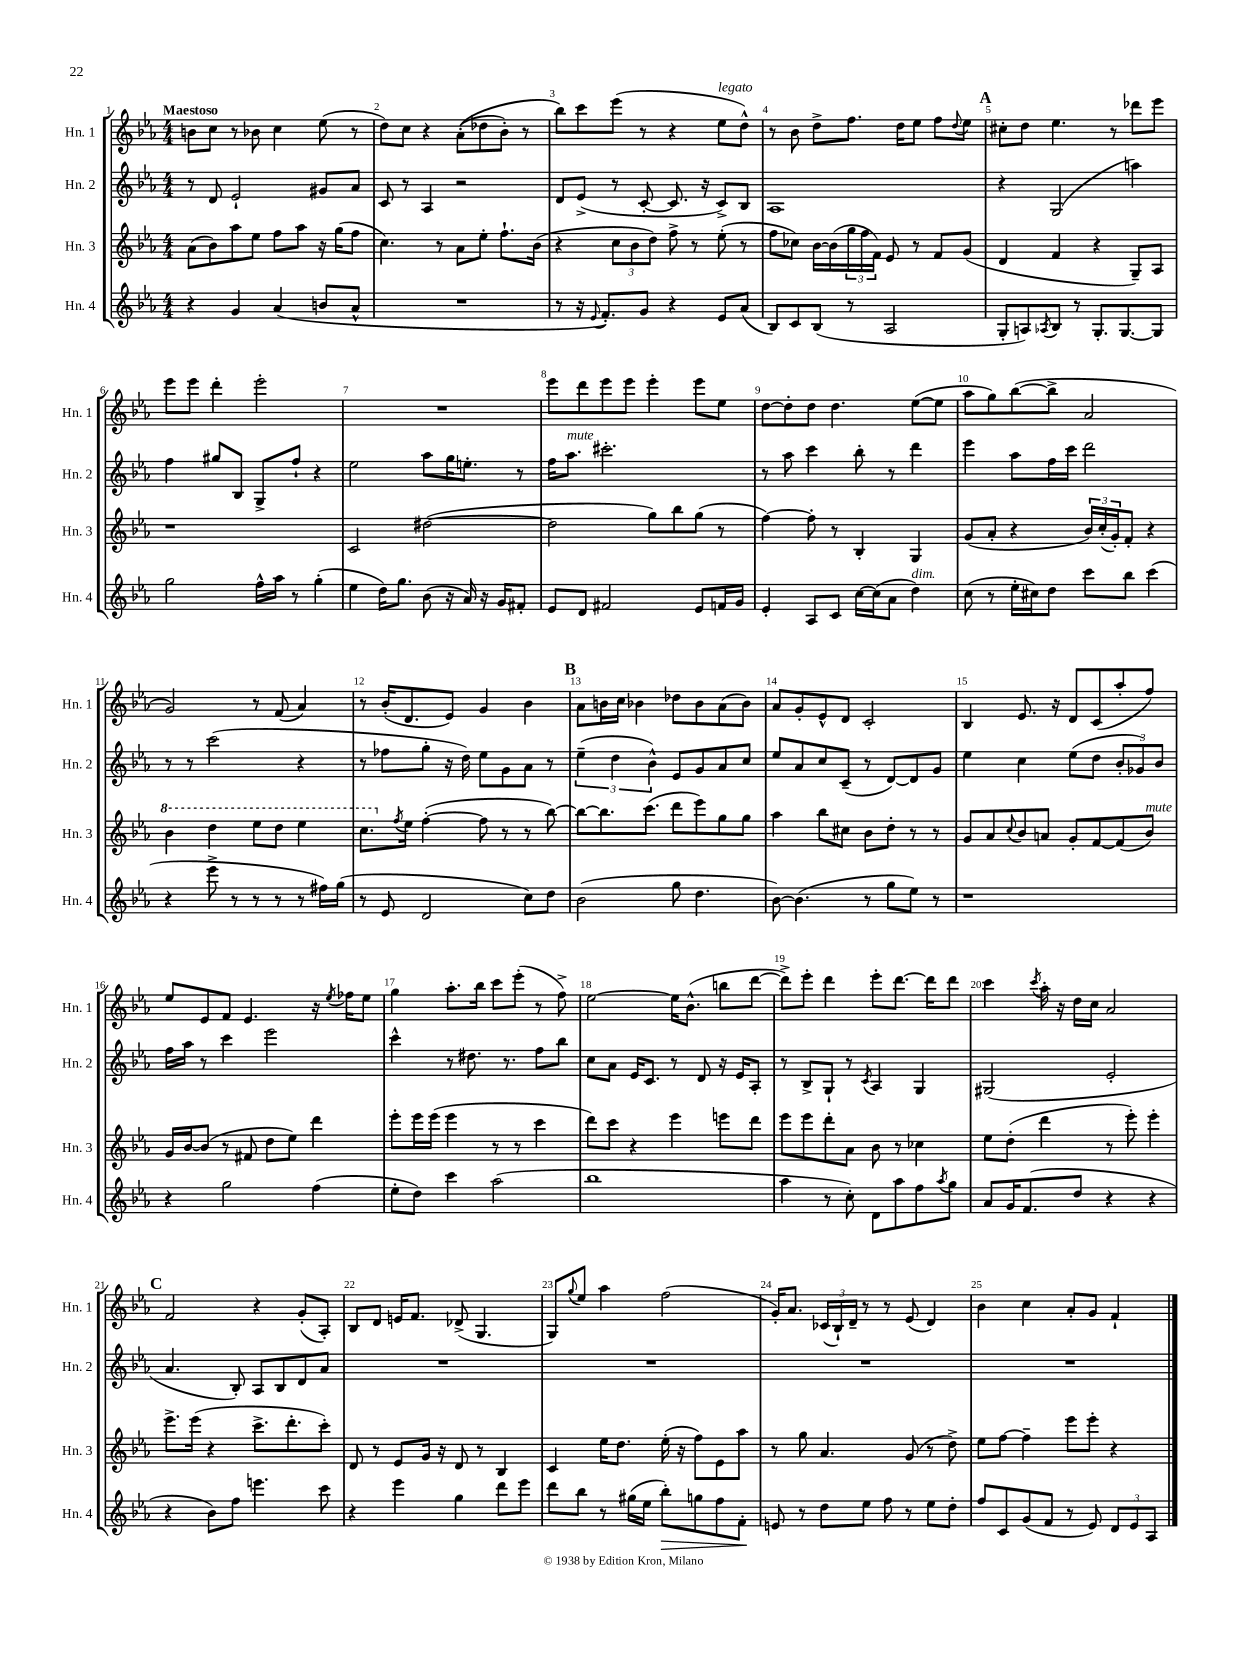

**kern	**dynam	**kern	**kern	**kern
*part4	*part4	*part3	*part2	*part1
*staff4	*staff4	*staff3	*staff2	*staff1
*I"Hn. 4	*	*I"Hn. 3	*I"Hn. 2	*I"Hn. 1
*I'Hn. 4	*	*I'Hn. 3	*I'Hn. 2	*I'Hn. 1
*clefG2	*	*clefG2	*clefG2	*clefG2
*k[b-e-a-]	*	*k[b-e-a-]	*k[b-e-a-]	*k[b-e-a-]
*M4/4	*	*M4/4	*M4/4	*M4/4
=1	=1	=1	=1	=1
!	!	!	!	!LO:TX:a:B:t=Maestoso
4r	.	(8a-\L	8r	8bn\L
.	.	8b-\)	8d/	8cc\J
4g/	.	8aa-\	2e-`/	8r
.	.	8ee-\J	.	8b-X\
(4a-/	.	8ff\L	.	4cc\
.	.	8aa-\J	.	.
8bn/L	.	16r	8g#X/L	(8ee-\
.	.	(16gg\KL	.	.
8a-^^/J	.	8ff\J	8a-/J	8r
=2	=2	=2	=2	=2
1r	.	4.cc\)	8c/	8dd\L)
.	.	.	8r	8cc\J
.	.	.	4A-/	4r
.	.	8r	.	.
.	.	8a-\L	2r	((8a-'\L
.	.	8ee-'\J	.	8dd-X\
.	.	8.ff`\L	.	8b-'\J)
.	.	.	.	8r
.	.	(16b-\Jk	.	.
=3	=3	=3	=3	=3
8r	.	4r	8d/L	8bb-\L)
16r	.	.	(8e-^/J	8ccc\
8qqe-/	.	.	.	.
8.f'/L)	.	.	.	.
.	.	12cc\L	8r	(8eee-\J
.	.	12b-\	.	.
8g/J	.	.	[8c'/	8r
.	.	12dd\J)	.	.
4r	.	8ff^\	8.c/]	4r
.	.	8r	.	.
.	.	.	16r	.
!	!	!	!	!LO:TX:a:i:t=legato
8e-/L	.	(8ee-'\	8c^/L)	8ee-\L
(8a-/J	.	8r	8B-/J	8dd^^\J)
=4	=4	=4	=4	=4
8B-/L)	.	8ff\L	1A-	8r
8c/	.	8cc-X\J)	.	8b-\
(8B-/J	.	[16b-\LL	.	8dd^\L
.	.	(16b-\]	.	.
8r	.	24gg\	.	8.ff\J
.	.	24ff\	.	.
.	.	24f\JJ)	.	.
2A-/	.	8e-/	.	.
.	.	.	.	16dd\KL
.	.	8r	.	8ee-\J
.	.	8f/L	.	8ff\L
.	.	.	.	8qqdd/
.	.	(8g/J	.	8ee-\J
!!LO:REH:place=s1:t=A
=5	=5	=5	=5	=5
8G'/L	.	4d/	4r	8cc#X'\L
8An/)	.	.	.	8dd\J
8qA-X/	.	.	.	.
8B-/J	.	4f/	(2G/	4.ee-\
8r	.	.	.	.
8.G'/L	.	4r	.	.
.	.	.	.	8r
[8.G/	.	.	.	.
.	.	8G~/L)	4aan\)	8ddd-X\L
8G/J]	.	8A-/J	.	8eee-\J
!!LO:LB:g=z
=6	=6	=6	=6	=6
2gg\	.	1r	4ff\	8eee-\L
.	.	.	.	8eee-\J
.	.	.	8gg#X/L	4ddd'\
.	.	.	8B-/J	.
16ff^^\LL	.	.	8G^/L	2eee-'\
16aa-\JJ	.	.	.	.
8r	.	.	8ff`/J	.
(4gg'\	.	.	4r	.
=7	=7	=7	=7	=7
4ee-\	.	2c/	2ee-\	1r
16dd\KL)	.	.	.	.
8.gg\J	.	.	.	.
(8b-\	.	([2dd#X\	8aa-\L	.
16r	.	.	16gg\K	.
16a-/)	.	.	8.een'\J	.
16r	.	.	.	.
16g/KL	.	.	.	.
8f#X'/J	.	.	8r	.
=8	=8	=8	=8	=8
8e-/L	.	2dd#\]	16ff\KL	8eee-\L
!	!	!	!LO:TX:a:i:t=mute	!
.	.	.	8.aa-\J	.
8d/J	.	.	.	8ddd\
2f#X/	.	.	2.ccc#X'\	8eee-\
.	.	.	.	8eee-\J
.	.	8gg\L)	.	4eee-'\
.	.	8bb-\	.	.
8e-/L	.	(8gg\J	.	8eee-\L
16fn/L	.	8r	.	8ee-\J
16g/JJ	.	.	.	.
=9	=9	=9	=9	=9
4e-'/	.	[4ff\)	8r	[8dd\L
.	.	.	8aa-\	8dd'\]
8A-/L	.	8ff'\]	4ccc\	8dd\J
8c/J	.	8r	.	4.dd\
[16cc\LL	.	4B-'/	8bb-'\	.
(16cc\J]	.	.	.	.
8a-\J	.	.	8r	.
!LO:TX:a:i:t=dim.	!	!	!	!
4dd\)	.	4G/	4ddd\	([8ee-\L
.	.	.	.	8ee-\J]
=10	=10	=10	=10	=10
(8cc\	.	(8g/L	4eee-\	8aa-\L
8r	.	8a-'/J	.	8gg\)
16ee-'\LL	.	4r	8aa-\L	([8bb-\
16cc#X\J)	.	.	.	.
8dd\J	.	.	16ff\L	8bb-^\J]
.	.	.	16ccc\JJ	.
8ccc\L	.	24b-/LL)	2ddd\	2a-/
.	.	(24cc'/	.	.
.	.	24g'/J)	.	.
8bb-\J	.	8f'/J	.	.
(4ccc\	.	4r	.	.
!!LO:LB:g=z
=11	=11	=11	=11	=11
*	*	*8va	*	*
4r	.	4bb-\	8r	2g/)
.	.	.	8r	.
8eee-^\	.	4ddd\	(2ccc\	.
8r	.	.	.	.
8r	.	8eee-\L	.	8r
8r	.	8ddd\J	.	(8f/
8r	.	4eee-\	4r	4a-/)
16ff#X\LL)	.	.	.	.
(16gg\JJ	.	.	.	.
=12	=12	=12	=12	=12
8r	.	8.ccc\L	8r	8r
8e-/	.	.	8ff-X\L	(16b-'/KL
*	*	*X8va	*	*
.	.	8qff/	.	.
.	.	16ee-\Jk	.	8.d/
2d/	.	([4ff'\	8gg'\J	.
.	.	.	16r	8e-/J)
.	.	.	16dd\)	.
.	.	8ff\]	8ee-\L	4g/
.	.	8r	8g\	.
8cc\L)	.	8r	8a-\J	4b-\
8dd\J	.	[8bb-\)	8r	.
!!LO:REH:place=s1:t=B
=13	=13	=13	=13	=13
(2b-\	.	8bb-\L_	(6ee-~\	8a-\L
.	.	8.bb-\]	.	16bn\L
.	.	.	6dd\	.
.	.	.	.	16cc\JJ
.	.	.	.	4b-X\
.	.	(8.ccc\J	.	.
.	.	.	6b-^^\)	.
8gg\	.	8ddd\L	8e-/L	8dd-X\L
4.dd\	.	8eee-\)	8g/	8b-\
.	.	8gg\	8a-/	(8a-\
.	.	8gg\J	8cc/J	8b-\J)
=14	=14	=14	=14	=14
[8b-\)	.	4aa-\	8ee-/L	8a-/L
(4.b-\]	.	.	8a-/	8g'/
.	.	8bb-\L	8cc/	8e-^^/
.	.	8cc#X\J	(8c~/J	8d/J
8r	.	8b-\L	8r	2c'/
8gg\L	.	8dd'\J	[8d/L)	.
8ee-\J)	.	8r	8d/]	.
8r	.	8r	8g/J	.
=15	=15	=15	=15	=15
1r	.	8g/L	4ee-\	4B-/
.	.	8a-/	.	.
.	.	8qqcc/	.	.
.	.	8b-/	4cc\	8.e-/
.	.	8an/J	.	.
.	.	.	.	16r
.	.	8g'/L	(8ee-\L	8d/L
.	.	[8f/	8dd\J	(8c/
.	.	(8f/]	12b-'/L	8aa-'/
.	.	.	12g-X/)	.
!	!	!LO:TX:a:i:t=mute	!	!
.	.	8b-/J)	.	8ff/J)
.	.	.	12b-/J	.
!!LO:LB:g=z
=16	=16	=16	=16	=16
4r	.	16g/LL	16ff\LL	8ee-/L
.	.	[16b-/J	16aa-\JJ	.
.	.	(8b-/J]	8r	8e-/
2gg\	.	8r	4ccc\	8f/J
.	.	8f#X/	.	4.e-/
.	.	8dd\L	2eee-\	.
.	.	8ee-\J)	.	.
(4ff\	.	4ddd\	.	16r
.	.	.	.	8qee-/
.	.	.	.	16ff-X\KL
.	.	.	.	8ee-\J
=17	=17	=17	=17	=17
8ee-'\L	.	8eee-'\L	4ccc^^\	4gg\
8dd\J)	.	16eee-\L	.	.
.	.	(16eee-\JJ	.	.
4ccc\	.	4eee-\	8r	8.aa-'\L
.	.	.	8.dd#X\	.
.	.	.	.	16bb-\Jk
(2aa-\	.	8r	.	8ccc\L
.	.	.	8.r	.
.	.	8r	.	(8eee-'\J
.	.	4ccc\	8ff\L	8r
.	.	.	8bb-\J	8ff^\)
=18	=18	=18	=18	=18
1bb-	.	8ddd\L)	8cc\L	[2ee-\
.	.	8ccc\J	8a-\J	.
.	.	4r	16e-/KL	.
.	.	.	8.c/J	.
.	.	4eee-\	8r	16ee-\KL]
.	.	.	.	(8.b-^^\J
.	.	.	8d/	.
.	.	8eeen\L	16r	8bbn\L
.	.	.	16e-/KL	.
.	.	8ddd\J	8A-'/J	[8ddd\J
=19	=19	=19	=19	=19
4aa-\	.	8eee-\L	8r	8ddd^\L])
.	.	8eee-\	8B-^/L	8eee-'\J
8r	.	8ddd'\	8G`/J	4ddd\
8cc'\)	.	8a-\J	8r	.
.	.	.	8qc/	.
8d\L	.	8b-\	4A-/	8eee-'\L
8aa-\	.	8r	.	[8.ddd\J
8ff\	.	4cc-X\	4G/	.
.	.	.	.	16ddd\KL]
8qaa-/	.	.	.	.
8gg\J	.	.	.	8ddd\J
=20	=20	=20	=20	=20
8a-/L	.	8ee-\L	(2G#X/	4ccc\
16g/K	.	(8dd'\J	.	.
(8.f/	.	.	.	.
.	.	.	.	8qccc/
.	.	4ddd\	.	16aa-'\
.	.	.	.	16r
8dd/J	.	.	.	16dd\LL
.	.	.	.	16cc\JJ
4r	.	8r	2e-'/	2a-/
.	.	8eee-'\)	.	.
4r	.	4eee-'\	.	.
!!LO:LB:g=z
!!LO:REH:place=s1:t=C
=21	=21	=21	=21	=21
4r	.	8.eee-^\L	4.a-/	2f/
.	.	(16eee-\Jk	.	.
8b-\L)	.	4r	.	.
8ff\J	.	.	8B-'/)	.
4.eeen\	.	8.ccc^\L	8A-/L	4r
.	.	.	8B-/	.
.	.	8.ddd'\	.	.
.	.	.	8d/	(8g'/L
8ccc\	.	8ccc'\J)	8a-/J	8A-'/J)
=22	=22	=22	=22	=22
4r	.	8d/	1r	8B-/L
.	.	8r	.	8d/J
4eee-\	.	8e-/L	.	16en/KL
.	.	.	.	8.f/J
.	.	16g/Jk	.	.
.	.	16r	.	.
4gg\	.	8d/	.	(8d-X^/
.	.	8r	.	4.G/
8ddd\L	.	4B-/	.	.
8eee-\J	.	.	.	.
=23	=23	=23	=23	=23
8ddd\L	.	4c/	1r	8G/L)
.	.	.	.	8qqgg/
8bb-\J	.	.	.	8ee-/J
8r	.	16ee-\KL	.	4aa-\
.	.	8.dd\J	.	.
(16gg#X\LL	.	.	.	.
16ee-\JJ	.	.	.	.
!	!LO:HP:b	!	!	!
8bb-'\L)	>	(16ee-'\	.	(2ff\
.	.	16r	.	.
8ggn\	.	8ff\L)	.	.
8ff\	.	8e-\	.	.
8f'\J	.	8aa-\J	.	.
.	]	.	.	.
=24	=24	=24	=24	=24
8en/	.	8r	1r	16g'/KL)
.	.	.	.	8.a-/J
8r	.	8gg\	.	.
8dd\L	.	4.a-/	.	(24c-X/LL
.	.	.	.	24B-`/)
.	.	.	.	24d~/JJ
8ee-\J	.	.	.	8r
8ff\	.	.	.	8r
8r	.	(8g/	.	(8e-/
8ee-\L	.	8r	.	4d/)
8dd'\J	.	8dd^\)	.	.
=25	=25	=25	=25	=25
8ff/L	.	8ee-\L	1r	4b-\
8c/	.	[8ff\J	.	.
(8g/	.	4ff~\]	.	4cc\
8f/J	.	.	.	.
8r	.	8eee-\L	.	8a-'/L
8e-/)	.	8eee-'\J	.	8g/J
12d/L	.	4r	.	4f`/
12e-/	.	.	.	.
12A-/J	.	.	.	.
==	==	==	==	==
*-	*-	*-	*-	*-
